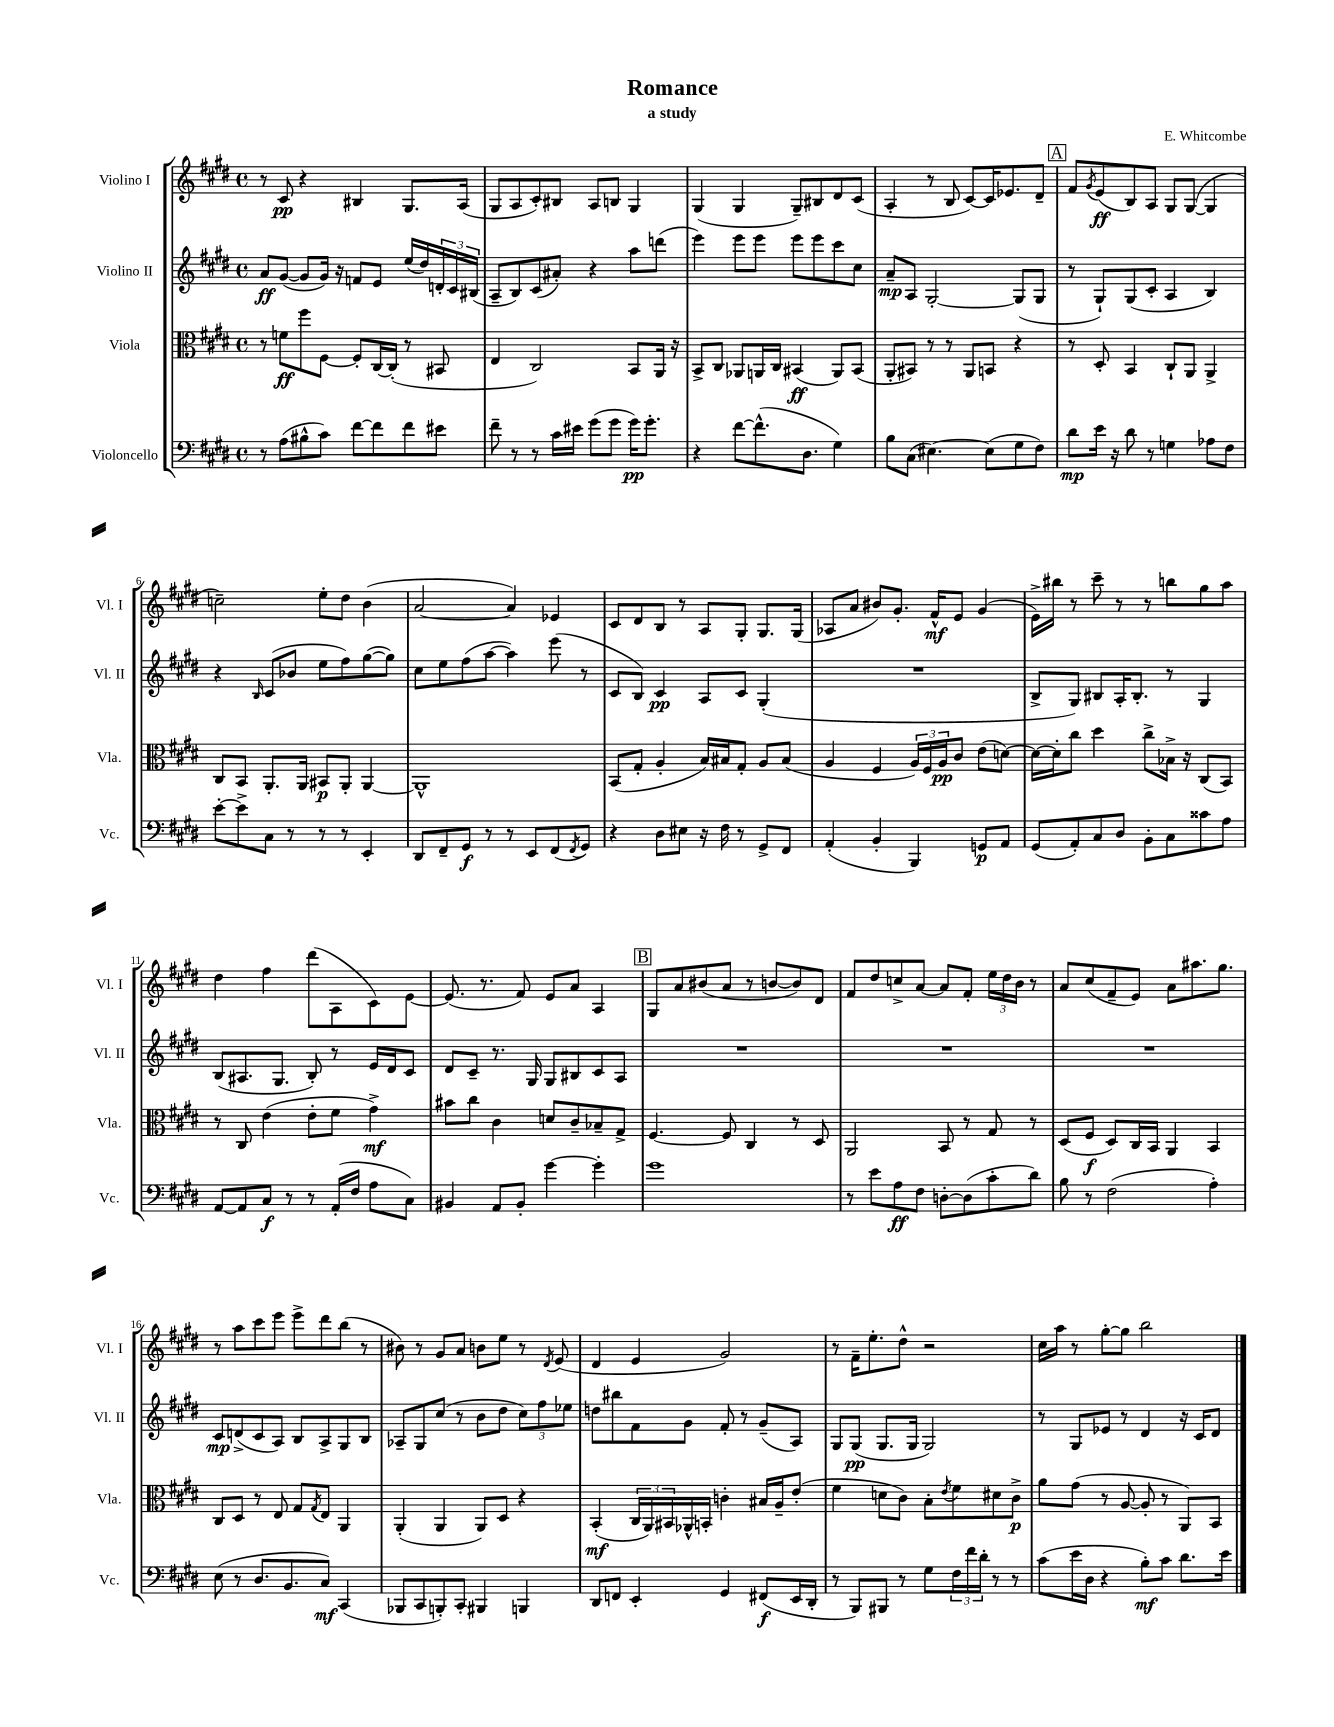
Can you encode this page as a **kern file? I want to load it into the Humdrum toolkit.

**kern	**kern	**kern	**kern
*staff4	*staff3	*staff2	*staff1
*clefF4	*clefC3	*clefG2	*clefG2
*k[f#c#g#d#]	*k[f#c#g#d#]	*k[f#c#g#d#]	*k[f#c#g#d#]
*M4/4	*M4/4	*M4/4	*M4/4
*met(c)	*met(c)	*met(c)	*met(c)
8r	8r	8a	8r
(8A	8f	([8g#	8c#
8B#^^	8ff#	8g#]	4r
8c#)	[8F#	16g#)	.
.	.	16r	.
[8f#	8F#']	8f	4B#
8f#]	[16C#	8e	.
.	(16C#']	.	.
8f#	8r	(16ee	8.G#
.	.	16dd#)	.
8e#	8BB#	24d'	.
.	.	24c#	.
.	.	.	(16A
.	.	(24B#	.
=	=	=	=
8f#~	4E	8A~	8G#
8r	.	8B)	8A
8r	2C#)	(8c#	8c#')
16c#	.	8a#')	8B#
16e#	.	.	.
(8g#	.	4r	8A
8g#	.	.	8B
16g#)	8BB	8aa	4G#
8.g#'	.	.	.
.	16AA	(8ddd	.
.	16r	.	.
=	=	=	=
4r	8BB^	4eee)	(4G#
.	8C#	.	.
[8f#	8AA-	8eee	4G#
(8.f#^^]	16AA	8eee	.
.	16C#	.	.
.	(4BB#	8eee	8G#~)
8.D#	.	.	.
.	.	8eee	8B#
4G#)	8AA)	8ccc#	8d#
.	(8BB#	8cc#	(8c#
=	=	=	=
8B	8AA'	8a~	4A'
(8C#	8BB#)	8A	.
[4.E#)	8r	[2G#'	8r
.	8r	.	8B
.	8AA	.	[8c#)
(8E#]	8BB	.	16c#]
.	.	.	8.e-
8G#	4r	(8G#]	.
8F#)	.	8G#	8d#~
=	=	=	=
8d#	8r	8r	8f#
.	.	.	8qg#
16e	8D#'	8G#`)	(8e
16r	.	.	.
8d#	4BB	(8G#	8B)
8r	.	8c#'	8A
4G	8C#`	4A	8G#
.	8AA	.	([8G#
8A-	4AA^	4B)	4G#]
8F#	.	.	.
=	=	=	=
[8e'	8C#	4r	2cc~)
8e^]	8BB	.	.
.	.	16qqB	.
8C#	8.AA'	(8c#	.
8r	.	8b-	.
.	16AA	.	.
8r	8BB#	8ee	8ee'
8r	8AA'	8ff#)	8dd#
4EE'	[4AA	([8gg#	(4b
.	.	8gg#])	.
=	=	=	=
8DD#	1AA^^]	8cc#	[2a
8FF#~	.	8ee	.
8GG#	.	(8ff#	.
8r	.	[8aa	.
8r	.	4aa])	4a])
8EE	.	.	.
(8FF#	.	(8eee	4e-
8qFF#	.	.	.
8GG#)	.	8r	.
=	=	=	=
4r	(8BB	8c#	8c#
.	8G#'	8B)	8d#
8D#	4A'	4c#	8B
8E#	.	.	8r
16r	16B)	8A	8A
16F#	16B#	.	.
8r	8G#'	8c#	8G#'
8GG#^	8A	(4G#'	8.G#
8FF#	(8B#	.	.
.	.	.	(16G#
=	=	=	=
(4AA'	4A	1r	8A-
.	.	.	8a
4BB'	4F#	.	8b#)
.	.	.	8.g#'
4BBB)	24A)	.	.
.	24F#	.	.
.	.	.	16f#^^
.	24A	.	.
.	8c#	.	8e
8GG	(8e	.	(4g#
8AA	[8d)	.	.
=	=	=	=
(8GG#	16d_	8B^	16e^)
.	16d']	.	16bb#
8AA')	8cc#	8G#)	8r
8C#	4dd#	8B#	8ccc#~
8D#	.	16A'	8r
.	.	8.B#'	.
8BB'	8cc#^	.	8r
8C#	16B-^	8r	8bb
.	16r	.	.
8c##	(8C#	4G#	8gg#
8A	8BB)	.	8aa
=	=	=	=
[8AA	8r	(8B	4dd#
8AA]	8C#	8.A#	.
8C#	(4e	.	4ff#
.	.	8.G#	.
8r	.	.	.
8r	8e'	8B')	(8ddd#
(16AA'	8f#	8r	8A
16F#	.	.	.
8A	4g#^)	16e	8c#)
.	.	16d#	.
8C#)	.	8c#	[8e
=	=	=	=
4BB#	8b#	8d#	(8.e]
.	8cc#	8c#~	.
.	.	.	8.r
8AA	4c#	8.r	.
8BB#'	.	.	8f#)
.	.	16G#	.
[4g#	8d	8G#	8e
.	8c#~	8B#	8a
4g#']	8B-~	8c#	4A
.	8G#^	8A	.
=	=	=	=
1g#	[4.F#	1r	8G#
.	.	.	8a
.	.	.	(8b#
.	8F#]	.	8a
.	4C#	.	8r
.	.	.	[8b
.	8r	.	8b])
.	8D#	.	8d#
=	=	=	=
8r	2AA	1r	8f#
8e	.	.	8dd#
8A	.	.	8cc^
8F#	.	.	[8a
[8D'	8BB	.	8a]
(8D]	8r	.	8f#'
8c#'	8G#	.	24ee
.	.	.	24dd#
.	.	.	24b
8d#)	8r	.	8r
=	=	=	=
8B	(8D#	1r	8a
8r	8F#	.	(8cc#
(2F#	8D#)	.	8f#~
.	16C#	.	8e)
.	16BB	.	.
.	4AA	.	8a
.	.	.	8.aa#
4A')	4BB	.	.
.	.	.	8.gg#
=	=	=	=
(8E	8C#	8c#	8r
8r	8D#	(8d^	8aa
8.D#	8r	8c#	8ccc#
.	8E	8A)	8eee
8.BB	.	.	.
.	8G#	8B	8eee^
.	8qG#	.	.
8C#)	8E	8A^	8ddd#
(4CC#	4AA	8G#	(8bb
.	.	8B	8r
=	=	=	=
8BBB-	(4AA'	8A-~	8b#)
8CC#	.	8G#	8r
8BBB')	4AA	(8cc#	8g#
8CC#'	.	8r	8a
4BBB#	8AA)	8b	8b
.	8D#	8dd#	8ee
4BBB	4r	12cc#)	8r
.	.	12ff#	.
.	.	.	8qd#
.	.	.	(8e
.	.	12ee-	.
=	=	=	=
8DD#	(4BB'	8dd	4d#
8FF	.	8bb#	.
4EE'	24C#	8f#	4e
.	24AA)	.	.
.	24BB#	.	.
.	16AA-^^	8g#	.
.	16BB'	.	.
4GG#	4c'	8f#'	2g#)
.	.	8r	.
(8FF#	16B#	(8g#~	.
.	16A~	.	.
16EE	(8e'	8A)	.
16DD#'	.	.	.
=	=	=	=
8r	4f#	8G#	8r
8BBB)	.	(8G#	16f#~
.	.	.	8.ee'
8BBB#	8d	8.G#	.
8r	8c#)	.	8dd#^^
.	.	16G#	.
8G#	8B'	2G#)	2r
.	8qe	.	.
24F#	8f#	.	.
24f#	.	.	.
24d#'	.	.	.
8r	8d#	.	.
8r	8c#^	.	.
=	=	=	=
(8c#	8a	8r	16cc#
.	.	.	16aa
16e	(8g#	8G#	8r
16D#	.	.	.
4r	8r	8e-	[8gg#'
.	[8A	8r	8gg#]
8B')	8A']	4d#	2bb
8c#	8r	.	.
8.d#	8AA)	16r	.
.	.	16c#	.
.	8BB	8d#	.
16e	.	.	.
==	==	==	==
*-	*-	*-	*-
